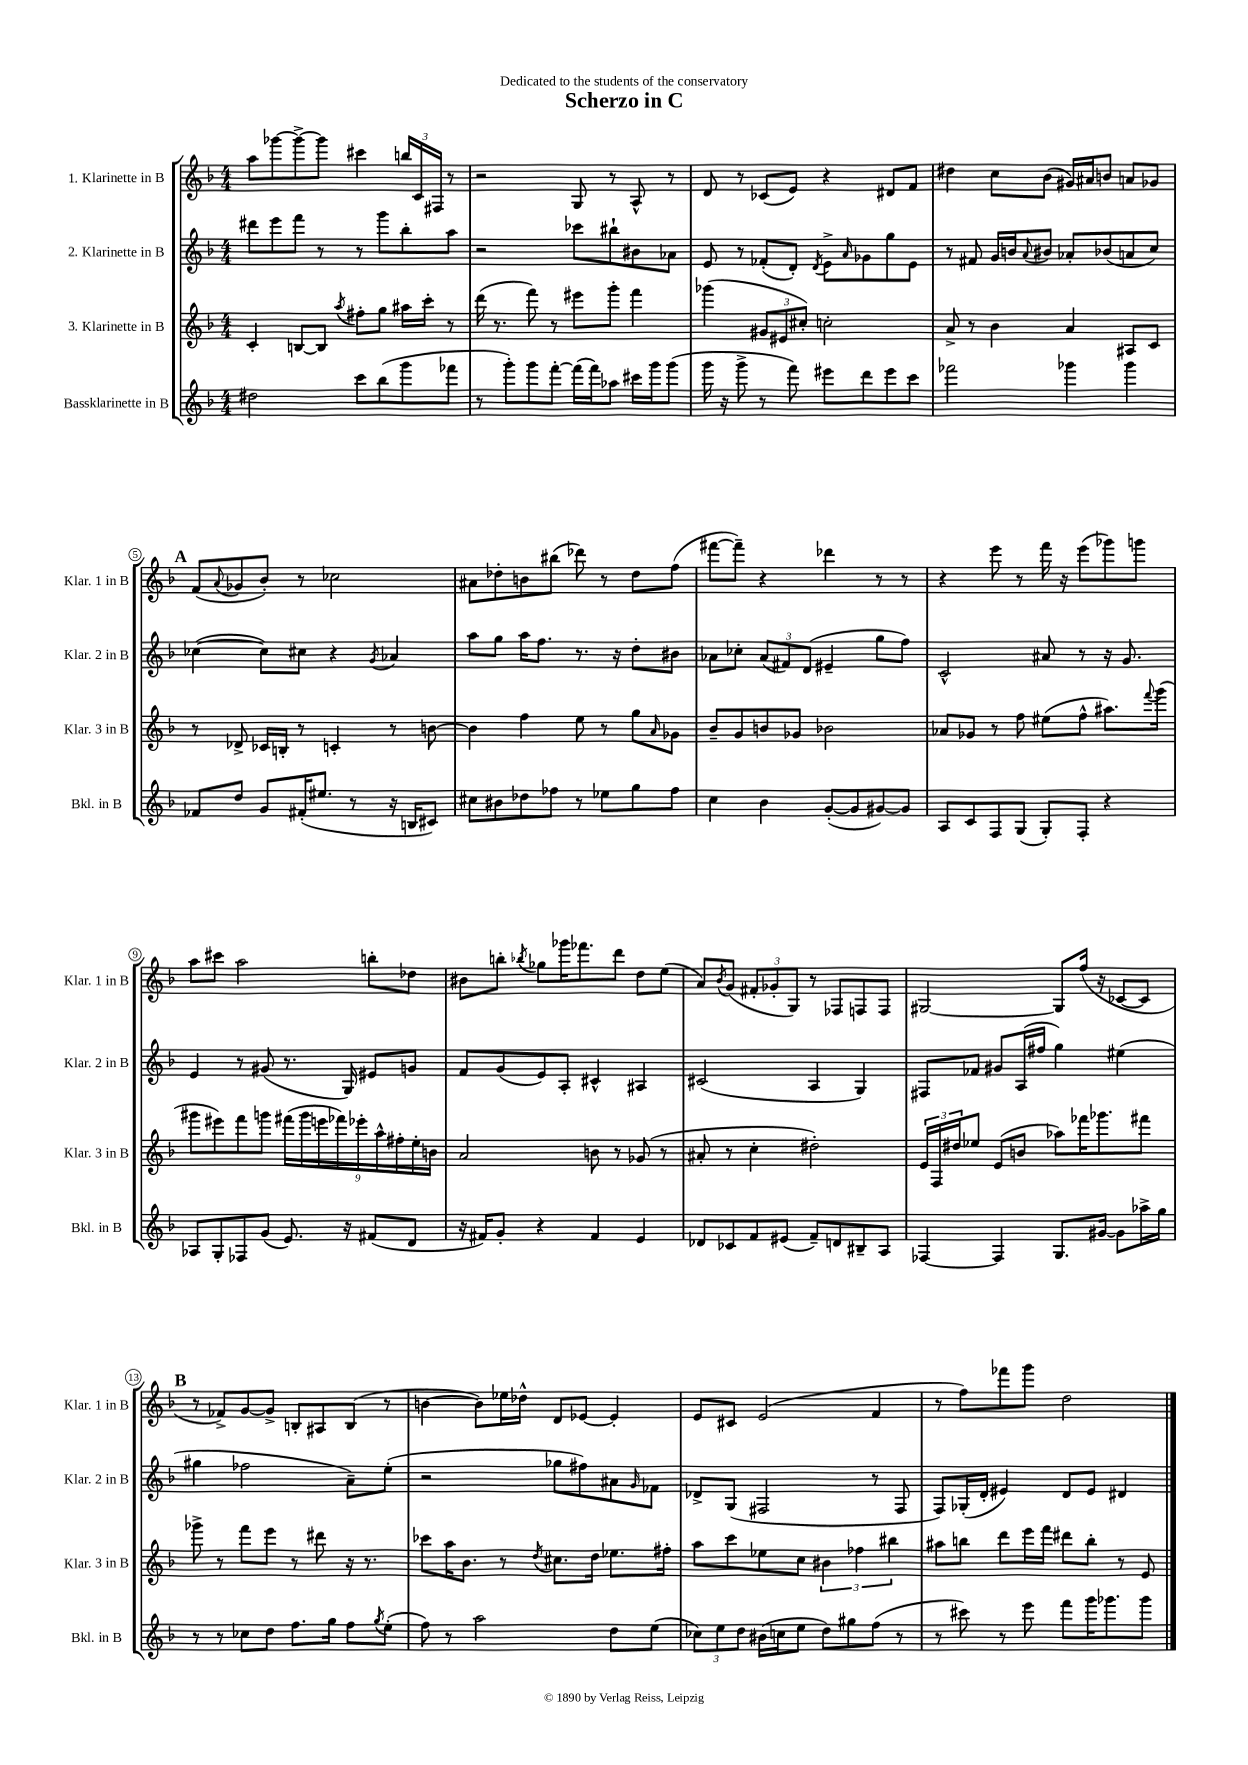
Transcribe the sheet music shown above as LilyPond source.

\header { title = "Scherzo in C" dedication = "Dedicated to the students of the conservatory" }
<<
\new StaffGroup <<
\new Staff = "s0" \with { instrumentName = "1. Klarinette in B" shortInstrumentName = "Klar. 1 in B" } {
    \clef treble \key f \major \numericTimeSignature \time 4/4
    a''8 ges'''8~ ges'''8~-> ges'''8 cis'''4 \tuplet 3/2 { b''16 c'16 fis16 } r8 |
    r2 g8 r8 a8-^ r8 |
    d'8 r8 ces'8( e'8) r4 dis'8 f'8 |
    dis''4 c''8 bes'8( gis'16) ais'16 b'8 a'8 ges'8 |
    \mark \markup { \bold "A" } f'8( \appoggiatura { a'8 } ges'8 bes'8-.) r8 ces''2 |
    ais'8 des''8-. b'8 bis''8( des'''8) r8 des''8 f''8( |
    fis'''8~ fis'''8--) r4 des'''4 r8 r8 |
    r4 e'''8 r8 f'''16 r16 e'''8( ges'''8) g'''8 |
    a''8 cis'''8 a''2 b''8-. des''8 |
    bis'8 b''8-. \acciaccatura { bes''8 } ges''8 ges'''16 fes'''8. d'''8 d''8 e''8( |
    a'8) \acciaccatura { bes'8 } g'8( \tuplet 3/2 { fis'8-. ges'8-. g8) } r8 fes8 f8 f8 |
    gis2~ gis8 f''16( r16 ces'8~ ces'8 |
    \mark \markup { \bold "B" } r8 fes'8->) g'8~ g'8-> b8-. ais8 b8( r8 |
    b'4~ b'8) ees''16 des''16-^ d'8 ees'8~ ees'4-. |
    e'8 cis'8 e'2( f'4 |
    r8 f''8) fes'''8 g'''8 d''2 \bar "|." |
}
\new Staff = "s1" \with { instrumentName = "2. Klarinette in B" shortInstrumentName = "Klar. 2 in B" } {
    \clef treble \key f \major \numericTimeSignature \time 4/4
    dis'''8 e'''8 f'''8 r8 r8 g'''8 bes''8-. a''8 |
    r2 ces'''8 bis''8-! bis'8 aes'8 |
    e'8 r8 fes'8-.( d'8-.) \acciaccatura { d'8 } e'8-> \grace { a'16 } ges'8 g''8 e'8 |
    r8 fis'8 g'16 b'16 \appoggiatura { a'8 } bis'8 aes'8-. bes'8( a'8 c''8) |
    \mark \markup { \bold "A" } ces''4~( ces''8) cis''8 r4 \acciaccatura { g'8 } aes'4 |
    a''8 g''8 a''16 f''8. r8. r16 d''8-. bis'8 |
    aes'8 ces''8-. \tuplet 3/2 { aes'8( fis'8) d'8( } eis'4-- g''8 f''8) |
    c'2-^ ais'8 r8 r16 g'8. |
    e'4 r8 gis'8( r8. g16) eis'8 g'8 |
    f'8 g'8( e'8) a8-. cis'4-^ ais4 |
    cis'2( a4 g4) |
    fis8 fes'8 gis'8 a16( fis''16 g''4) eis''4( |
    \mark \markup { \bold "B" } gis''4 fes''2 a'8--) e''8-.( |
    r2 ges''8 fis''8) ais'8 \grace { g'16 } fes'8 |
    des'8-> g8( fis2 r8 fis8 |
    f8) ges16-.( d'16-. eis'4) d'8 eis'8 dis'4 \bar "|." |
}
\new Staff = "s2" \with { instrumentName = "3. Klarinette in B" shortInstrumentName = "Klar. 3 in B" } {
    \clef treble \key f \major \numericTimeSignature \time 4/4
    c'4-. b8~ b8 \acciaccatura { a''8 } fis''8-. g''8 ais''16 c'''16-. r8 |
    d'''16( r8. f'''8) r8 eis'''8 g'''8-. f'''4 |
    ges'''4( \tuplet 3/2 { gis'8 eis'8 cis''8-.) } c''2-. |
    a'8-> r8 bes'4 a'4 ais8 c'8 |
    \mark \markup { \bold "A" } r8 des'8-> ces'16 b16-. r8 c'4-. r8 b'8~ |
    b'4 f''4 e''8 r8 g''8 \grace { a'16 } ges'8 |
    bes'8-- g'8 b'8 ges'8 bes'2 |
    aes'8 ges'8 r8 f''8 eis''8( f''8-^ ais''8.) \appoggiatura { f'''8 } g'''16( |
    gis'''8 eis'''8) f'''8 g'''8 \tuplet 9/8 { fis'''16( g'''16 e'''16 fes'''16) ees'''16-. a''16-^ fis''16-. e''16-. b'16 } |
    a'2 b'8 r8 ges'8( r8 |
    ais'8-. r8 c''4-. dis''2-.) |
    \tuplet 3/2 { e'16 f16 dis''16 } ees''8 e'8( b'8 aes''8) fes'''16 ges'''8. fis'''8 |
    \mark \markup { \bold "B" } ges'''8-> r8 f'''8 e'''8 r8 dis'''8 r16 r8. |
    ces'''8 a''16 bes'8. r8 \acciaccatura { d''8 } cis''8. d''16 ees''8. fis''16-. |
    a''8 c'''8 ees''8 c''8 \tuplet 3/2 { bis'4 fes''4 bis''4 } |
    ais''8 b''8 d'''8 e'''16 f'''16 dis'''8 b''8-. r8 e'8 \bar "|." |
}
\new Staff = "s3" \with { instrumentName = "Bassklarinette in B" shortInstrumentName = "Bkl. in B" } {
    \clef treble \key f \major \numericTimeSignature \time 4/4
    dis''2 c'''8 bes''8( g'''8 fes'''8 |
    r8 g'''8-.) g'''8 f'''8~-. f'''16( f'''16) aes''8 cis'''16 g'''16 g'''8( |
    g'''16 r16 g'''8-> r8 f'''8) eis'''8 d'''8 eis'''8 c'''8 |
    fes'''2 ges'''4 ges'''4 |
    \mark \markup { \bold "A" } fes'8 d''8 g'8 fis'16-.( eis''8. r8 r16 b16 cis'8) |
    cis''8 bis'8 des''8 fes''8 r8 ees''8 g''8 fes''8 |
    c''4 bes'4 g'8~-.( g'8 gis'8~) gis'8 |
    a8 c'8 f8 g8( g8-.) f8-. r4 |
    aes8 g8-. fes8 g'8( e'8.) r16 fis'8( d'8 |
    r16 fis'16) g'8-. r4 fis'4 e'4 |
    des'8 ces'8 f'8 eis'8( f'8--) d'8 bis8-- a8 |
    fes4~ fes4 g8. gis'16~ gis'8 aes''16-> g''16 |
    \mark \markup { \bold "B" } r8 r8 ces''8 d''8 f''8. g''16 f''8 \acciaccatura { g''8 } e''8-.( |
    f''8) r8 a''2 d''8 e''8( |
    \tuplet 3/2 { ces''8) e''8 d''8 } bis'16( c''16 e''8 d''8) gis''8 f''8( r8 |
    r8 cis'''8) r8 e'''8 f'''8 g'''16 ges'''8. ges'''8 \bar "|." |
}
>>
>>
\layout { \context { \Score \override BarNumber.stencil = #(make-stencil-circler 0.1 0.3 ly:text-interface::print) } }
